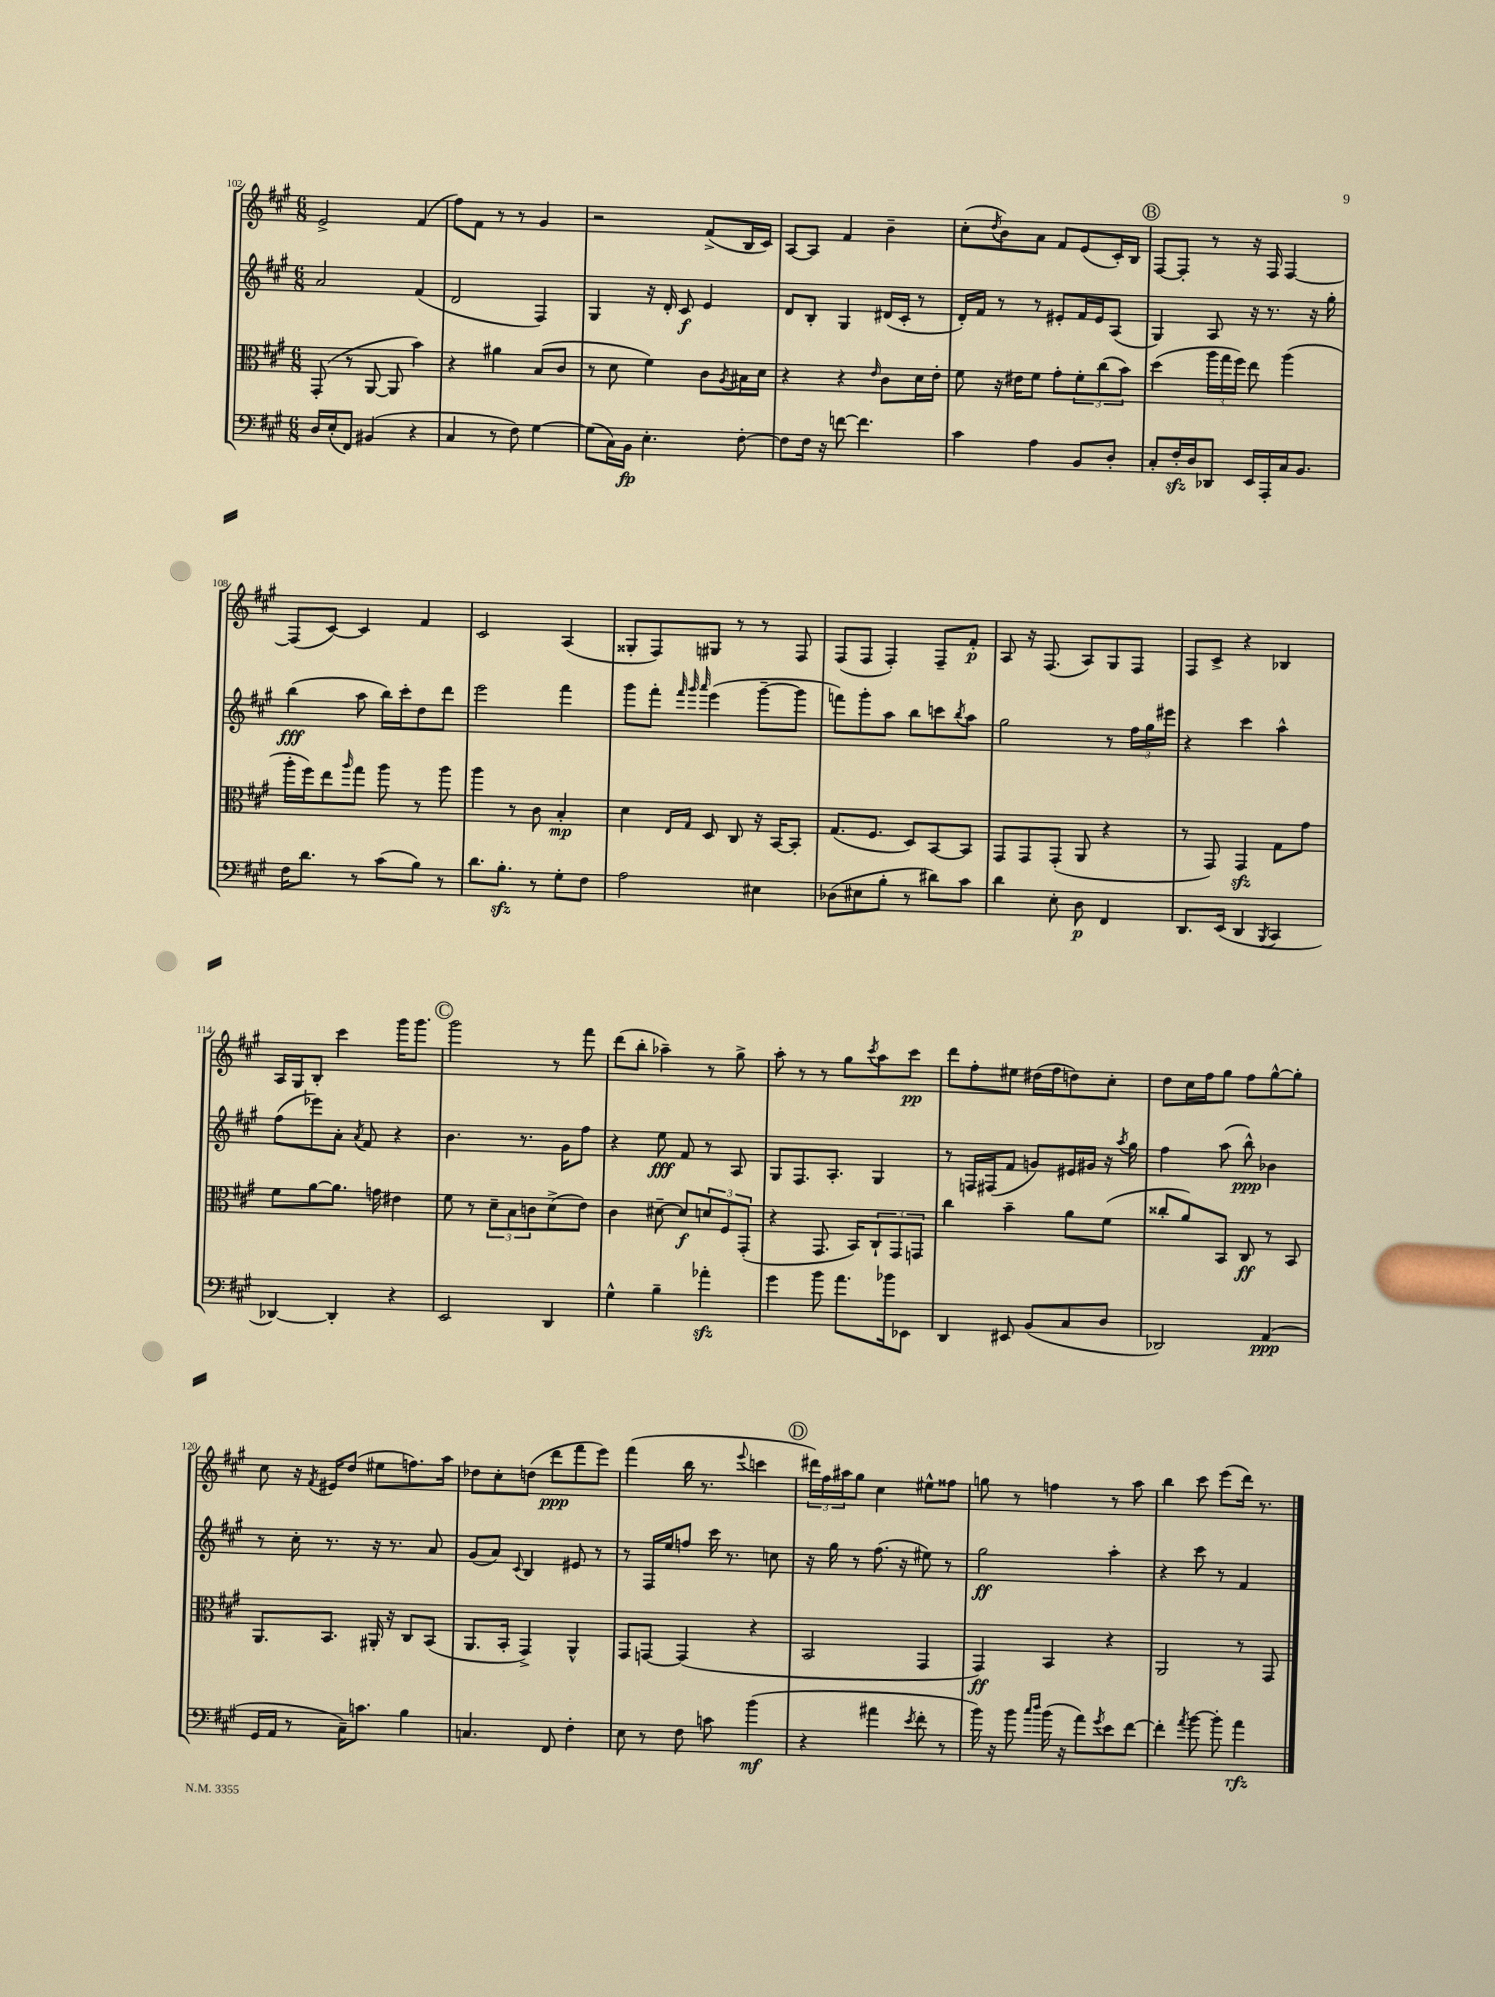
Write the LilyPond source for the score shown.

<<
\new StaffGroup <<
\new Staff = "s0" {
    \clef treble \key a \major \numericTimeSignature \time 6/8
    e'2-> fis'4( |
    fis''8) fis'8 r8 r8 gis'4 |
    r2 fis'8->( b16 cis'16) |
    a8~ a8 fis'4 b'4-- |
    cis''8-.( \acciaccatura { d''8 } b'8) a'8 fis'8 e'8( cis'16-.) b16 |
    \mark \markup { \circle "B" } fis8~ fis8-. r8 r16 fis16 fis4~ |
    fis8( cis'8~) cis'4 fis'4 |
    cis'2 a4( |
    gisis8-. fis8) gis8 r8 r8 fis8 |
    fis8( fis8 fis4-.) fis8-- fis'8-.\p |
    a8 r16 fis8.( a8) gis8 fis8 |
    fis8 cis'8-> r4 bes4 |
    a16 gis16 b8-. cis'''4 gis'''16 gis'''8. |
    \mark \markup { \circle "C" } gis'''2 r8 fis'''8 |
    d'''8( b''8-. aes''4--) r8 gis''8-> |
    a''8-. r8 r8 gis''8 \acciaccatura { cis'''8 } a''8 cis'''8\pp |
    d'''8 fis''8-. eis''8 dis''16( fis''16 d''8) cis''8-. |
    d''8 cis''16 fis''16 gis''8 fis''8 gis''8~-^ gis''8-. |
    cis''8 r16 \acciaccatura { fis'8 } eis'16 d''8( eis''8 f''8.) a''16 |
    des''8 cis''8-. d''8( d'''8\ppp fis'''8 e'''8) |
    fis'''4( b''16 r8. \appoggiatura { e'''8 } c'''4 |
    \mark \markup { \circle "D" } \tuplet 3/2 { dis'''16) fis''16 ais''16 } gis''8 cis''4 eis''8-^ fisis''8 |
    g''8 r8 f''4 r8 a''8 |
    b''4 cis'''8 e'''8( d'''16) r8. \bar "|." |
}
\new Staff = "s1" {
    \clef treble \key a \major \numericTimeSignature \time 6/8
    a'2 fis'4( |
    d'2 fis4) |
    gis4 r16 d'16-. cis'8\f e'4 |
    d'8 b8-. gis4 dis'16( cis'16-. r8 |
    d'16-.) fis'16 r8 r8 eis'8-. fis'16 eis'16 a8( |
    \mark \markup { \circle "B" } gis4) a8 r16 r8. r16 gis''16-. |
    b''4\fff( a''8 b''16) cis'''16-. d''8 d'''8 |
    e'''2 fis'''4 |
    gis'''8 fis'''8-. \grace { fis'''32 gis'''32 a'''32 } e'''4( gis'''8~-- gis'''8 |
    f'''8) gis'''8-. a''8 b''8 c'''8 \acciaccatura { b''8 } a''8 |
    gis''2 r8 \tuplet 3/2 { fis''16 gis''16 eis'''16 } |
    r4 cis'''4 a''4-^ |
    fis''8( ees'''8) a'8-. \acciaccatura { a'8 } fis'8 r4 |
    \mark \markup { \circle "C" } b'4. r8. gis'16 fis''8 |
    r4 e''8\fff fis'8 r8 a8 |
    gis8 fis8. a8.-. gis4 |
    r8 f16 fis16( fis'8 g'8) eis'16 gis'16 r16 \acciaccatura { a''8 } gis''16 |
    fis''4 a''8( b''8-^\ppp) bes'4 |
    r8 cis''16-. r8. r16 r8. a'8 |
    gis'8( a'8) \appoggiatura { cis'8 } b4 eis'8 r8 |
    r8 fis16 e''16 f''8 cis'''16 r8. c''8 |
    \mark \markup { \circle "D" } r16 gis''16 r8 fis''8.( r16 eis''8) r8 |
    gis''2\ff a''4-. |
    r4 cis'''8 r8 fis'4 \bar "|." |
}
\new Staff = "s2" {
    \clef alto \key a \major \numericTimeSignature \time 6/8
    gis,8-.( r8 a,8~ a,8 b'4) |
    r4 ais'4 b8( cis'8 |
    r8 d'8 fis'4) cis'8 \acciaccatura { a8 } bis16 d'16 |
    r4 r4 \grace { e'16 } cis'8 d'16 e'16-. |
    fis'8 r16 eis'16 fis'8 gis'8-. \tuplet 3/2 { fis'8-. cis''8( b'8) } |
    \mark \markup { \circle "B" } d''4( \tuplet 3/2 { a''16 gis''16 fis''16) } e''8 a''4( |
    a''16-. fis''16) e''8 \grace { a''16 } gis''8 a''8 r8 a''8 |
    a''4 r8 cis'8 b4-.\mp |
    d'4 \grace { e16 gis16 } d8 cis8 r16 b,16~ b,8-. |
    gis8.( fis8. d8) b,8~ b,8 |
    gis,8 gis,8 gis,8-.( a,8 r4 |
    r8 gis,8) gis,4\sfz gis8 gis'8 |
    fis'8 a'8~ a'8. g'16 eis'4 |
    \mark \markup { \circle "C" } fis'8 r8 \tuplet 3/2 { d'8-- b8 c'8 } d'8->( e'8) |
    cis'4 dis'8~-- dis'8\f \tuplet 3/2 { d'8 fis8 gis,8-.( } |
    r4 gis,8. b,16) \tuplet 3/2 { cis8-! gis,8 g,8 } |
    cis''4 b'4-- a'8 fis'8( |
    cisis''8-. a'8) b,8 cis8\ff r8 b,8 |
    a,8. b,8. ais,16-. r16 cis8 b,8( |
    a,8. b,16-. gis,4->) a,4-^ |
    gis,8 g,8~ g,4( r4 |
    \mark \markup { \circle "D" } b,2 gis,4 |
    gis,4\ff) b,4 r4 |
    a,2 r8 gis,8 \bar "|." |
}
\new Staff = "s3" {
    \clef bass \key a \major \numericTimeSignature \time 6/8
    d16 e16-.( fis,8) bis,4( r4 |
    cis4 r8 fis8) gis4~ |
    gis8( cis16) b,16\fp e4.-. fis8~-. |
    fis8 fis16 r16 f'8~ f'4. |
    cis'4 a4 b,8 d8-. |
    \mark \markup { \circle "B" } cis8-. fis16-.\sfz d16 des,8 e,16 a,,16-. cis16 b,8. |
    fis16 d'8. r8 cis'8( b8) r8 |
    d'8. b8.-.\sfz r8 gis8-. fis8 |
    a2 eis4 |
    des8( eis8 b8-. r8 dis'8) cis'8 |
    d'4 e8-. d8\p fis,4 |
    d,8. e,16( d,4 \acciaccatura { b,,8 } cis,4 |
    des,4~) des,4-. r4 |
    \mark \markup { \circle "C" } e,2 d,4 |
    gis4-^ b4-- aes'4-.\sfz |
    gis'4 b'8 a'8. bes'16 ees,8 |
    d,4 eis,8 b,8( cis8 d8 |
    des,2) a,4\ppp( |
    gis,16 a,16 r8 cis16--) c'8. b4 |
    c4. fis,8 fis4-. |
    e8 r8 fis8 c'8 b'4\mf( |
    \mark \markup { \circle "D" } r4 ais'4 \acciaccatura { e'8 } fis'8-. r8 |
    b'16) r16 b'8 \grace { cis''16 d''16 } b'16( r16 a'8) \acciaccatura { gis'8 } e'8 fis'8~ |
    fis'4-. \acciaccatura { a'8 } b'8~ b'8-. a'4\rfz \bar "|." |
}
>>
>>
\layout { \context { \Score currentBarNumber = #102 } }
